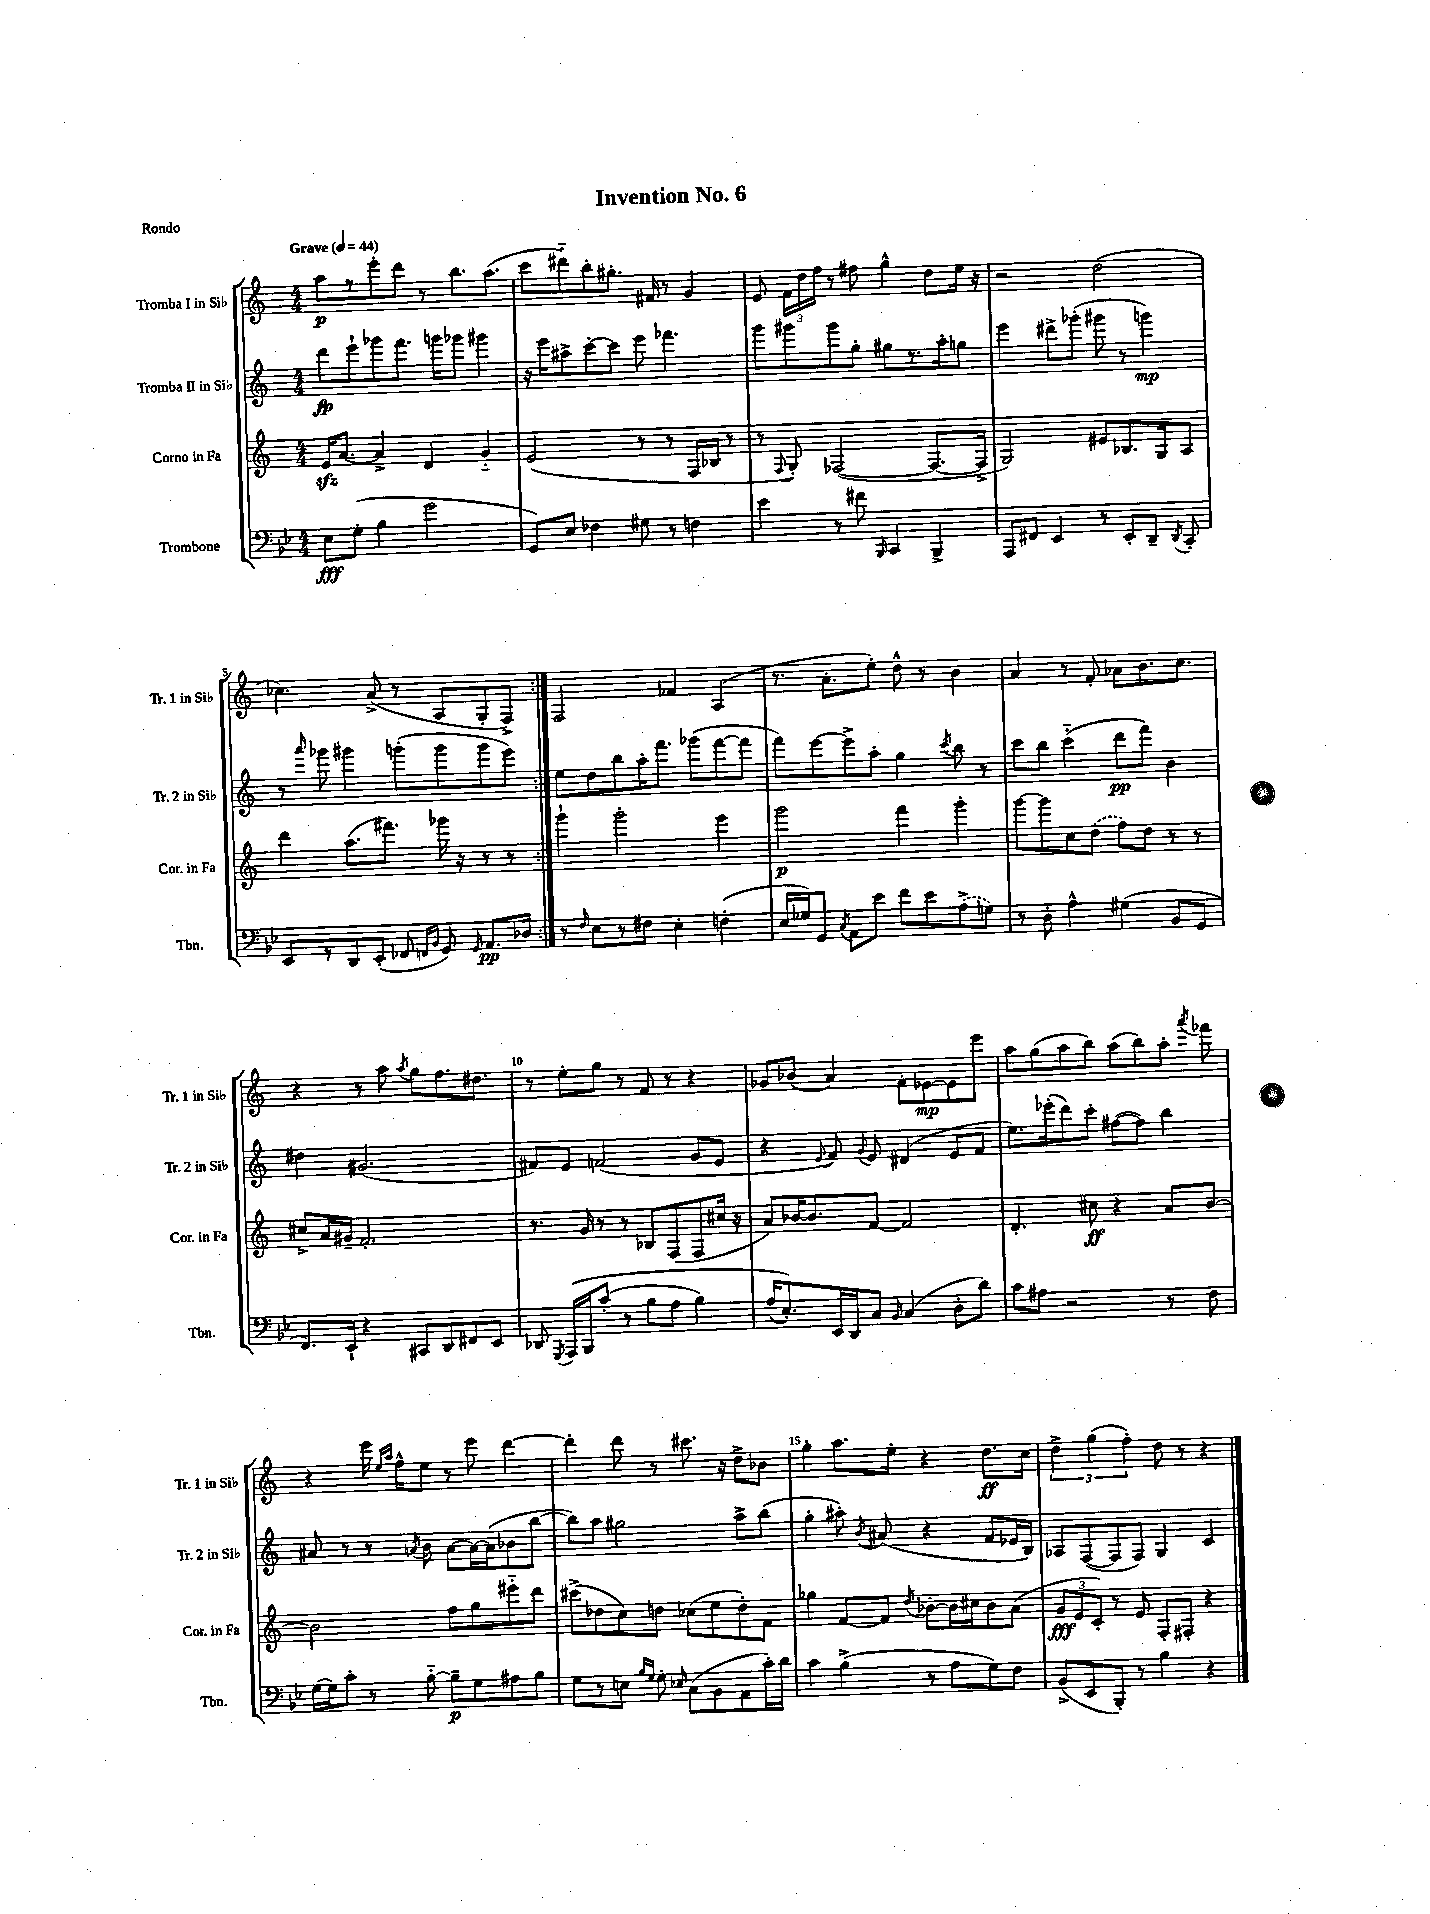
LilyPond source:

\header { title = "Invention No. 6" piece = "Rondo" }
<<
\new StaffGroup <<
\new Staff = "s0" \with { instrumentName = "Tromba I in Sib" shortInstrumentName = "Tr. 1 in Sib" } {
    \clef treble \key c \major \numericTimeSignature \time 4/4 \tempo "Grave" 4 = 44
    \autoBeamOff \repeat volta 2 { a''8[\p r8 e'''8-. d'''8] r8 b''8.[ a''8.]( |
    c'''8[ dis'''8-_) b''8-. gis''8.]-. fis'16 r8 g'4 |
    e'8 \tuplet 3/2 { f'16[ d''16 f''16] } r8 fis''8 g''4-^ d''8[ e''16] r16 |
    r2 d''2( |
    ces''4.) a'8->( r8 a8[ g8-. f8]->) | }
    f2 fes'4 a4( |
    r8. a'8.[-. e''8]-.) d''8-^ r8 b'4 |
    a'4 r8 f'8-. aes'8[ b'8. c''8.] |
    r4 r8 a''8 \acciaccatura { a''8 } g''8[ f''8. dis''8.] |
    r8 e''8[-. g''8] r8 f'8 r8 r4 |
    ges'8[ bes'8]( a'4) f'8[-. ees'8~\mp ees'8 e'''8] |
    a''8[ g''8( a''8 b''8]) a''8[( b''8) a''8]-. \acciaccatura { a'''8 } fes'''8 |
    r4 e'''16 \grace { e''16[ a''16] } f''16[-^ e''8] r8 e'''8 d'''4~ |
    d'''4-. d'''8 r8 cis'''8. r16 d''8[-> bes'8] |
    g''4-. a''8.[ e''16]-. r4 d''8.[\ff c''16] |
    \tuplet 3/2 { d''4-> g''4( f''4-.) } d''8 r8 r4 \bar "|." |
}
\new Staff = "s1" \with { instrumentName = "Tromba II in Sib" shortInstrumentName = "Tr. 2 in Sib" } {
    \clef treble \key c \major \numericTimeSignature \time 4/4
    \autoBeamOff \repeat volta 2 { d'''8[\fp e'''8-! ges'''8 f'''8.] g'''16[ ges'''8] gis'''4 |
    r16 e'''16[ ais''8-> c'''8~-. c'''8] e'''8 fes'''4. |
    g'''8[ gis'''8 gis'''8 g''8]-. gis''8[ r8. a''16-. g''8] |
    e'''4 dis'''8[-> ges'''8]-.( gis'''8 r8 g'''4\mp) |
    r8 \grace { a'''16 } ges'''8 gis'''4 g'''8[-.( g'''8 g'''8 e'''8]) | }
    e''8[ d''8 b''8 a''16-. f'''8.] ges'''8[( f'''8~ f'''8] |
    f'''8[) e'''8~ e'''8-> a''8]-. g''4 \acciaccatura { c'''8 } b''8 r8 |
    c'''8[ b''8] c'''4-_( d'''8[\pp f'''8]) b'4 |
    dis''4 gis'2.( |
    fis'8[) e'8] f'2( g'8[ e'8] |
    r4 \appoggiatura { e'8 } f'8) \appoggiatura { g'8 } e'8 dis'4( e'8[ f'8] |
    e''8.[) ees'''16-.( d'''8) c'''8]-. fis''8[~( fis''8]) b''4 |
    ais'8 r8 r8 \acciaccatura { a'8 } b'8 a'8[~ a'16~ a'16( bes'8 b''8]~ |
    b''8[) a''8] gis''2 a''8[-> b''8]( |
    g''4-. ais''8-.) \acciaccatura { b'8 } ais'8( r4 f'8[ ees'16 b16]) |
    aes8[ f8~( f8 f8]) g4 c'4 \bar "|." |
}
\new Staff = "s2" \with { instrumentName = "Corno in Fa" shortInstrumentName = "Cor. in Fa" } {
    \clef treble \key c \major \numericTimeSignature \time 4/4
    \autoBeamOff \repeat volta 2 { e'16[\sfz a'8.]~ a'4-> d'4 g'4-_ |
    e'2( r8 r8 f16[ bes16] r8 |
    r8 \appoggiatura { f8 } g8-.) fes2~( fes8.[~ fes16]-> |
    g2) eis'8[ bes8. g16 a8] |
    d'''4 a''8.[( fis'''8.]) ges'''16 r16 r8 r8 | }
    g'''4-! g'''2-. e'''4 |
    g'''2\p f'''4 g'''4-. |
    g'''8[~ g'''8 c''8 \once \slurDashed d''8]( f''8[) d''8] r8 r8 |
    cis''8[-> a'16 gis'16]-- f'2.-. |
    r8. g'16 r8 r8 bes8[ f8( f8 cis''16] r16 |
    a'8[) bes'16~ bes'8. f'8]~ f'2 |
    d'4.-. cis''8\ff r4 a'8[ b'8]~ |
    b'2 f''8[ g''8 eis'''8-_ d'''8] |
    cis'''8[->( des''8 c''8) d''8] ces''8[( e''8 d''8-.) f'8] |
    ges''4 f'8[~ f'8] \acciaccatura { d''8 } bes'8[~-. bes'16 cis''16 bes'8 a'8]( |
    \tuplet 3/2 { g'8[\fff e'8 c'8]-.) } r8 e'8 f8[-. fis8]-. r4 \bar "|." |
}
\new Staff = "s3" \with { instrumentName = "Trombone" shortInstrumentName = "Tbn." } {
    \clef bass \key bes \major \numericTimeSignature \time 4/4
    \autoBeamOff \repeat volta 2 { ees8[\fff g8]-.( bes4 g'2 |
    g,8[) ees8] fes4 gis8 r8 f4 |
    ees'4 r8 fis'8 \grace { bes,,16 } c,4 bes,,4-> |
    a,,8[ fis,8] ees,4 r8 ees,8[-. d,8]-- \acciaccatura { d,8 } c,8-. |
    ees,8[ r8 d,8 ees,8]-.( fes,8 \grace { f,16[ bes,16] } g,8) \grace { g,16 } a,8.[\pp des16] | }
    r8 \grace { f16 } ees8[ r8 fis8] ees4-. f4-.( |
    ees16[ ges16) g,8] \acciaccatura { c8 } a,8[ ees'8] f'8[ ees'8 \once \slurDashed a8->( g8]) |
    r8 d8-. a4-^ gis4( bes,8[ g,8] |
    f,8.[) ees,16]-! r4 cis,8[ d,8 fis,8 ees,8] |
    des,8 \acciaccatura { g,,8 } a,,16[\( bes,,16 c'8]-.( r8 bes8[ a8] bes4) |
    a16[( ees8.-.)\) ees,16 d,16 c8] \grace { bes,16 } c4( d8[-. d'8]) |
    c'8[ ais8] r2 r8 f8 |
    g16[~ g16 c'8]-. r8 bes8~-_ bes8[--\p g8 ais8 bes8] |
    g8[ r8 e8] \grace { bes16[ g16] } g8-. \grace { ees16 } c8[( bes,8 a,8 c'16-.) d'16] |
    c'4 bes4->( r8 a8[ g8) f8] |
    bes,8[->( ees,8 bes,,8]-.) r8 bes4 r4 \bar "|." |
}
>>
>>
\layout { \context { \Score \override BarNumber.break-visibility = ##(#f #t #t) barNumberVisibility = #(every-nth-bar-number-visible 5) } }
